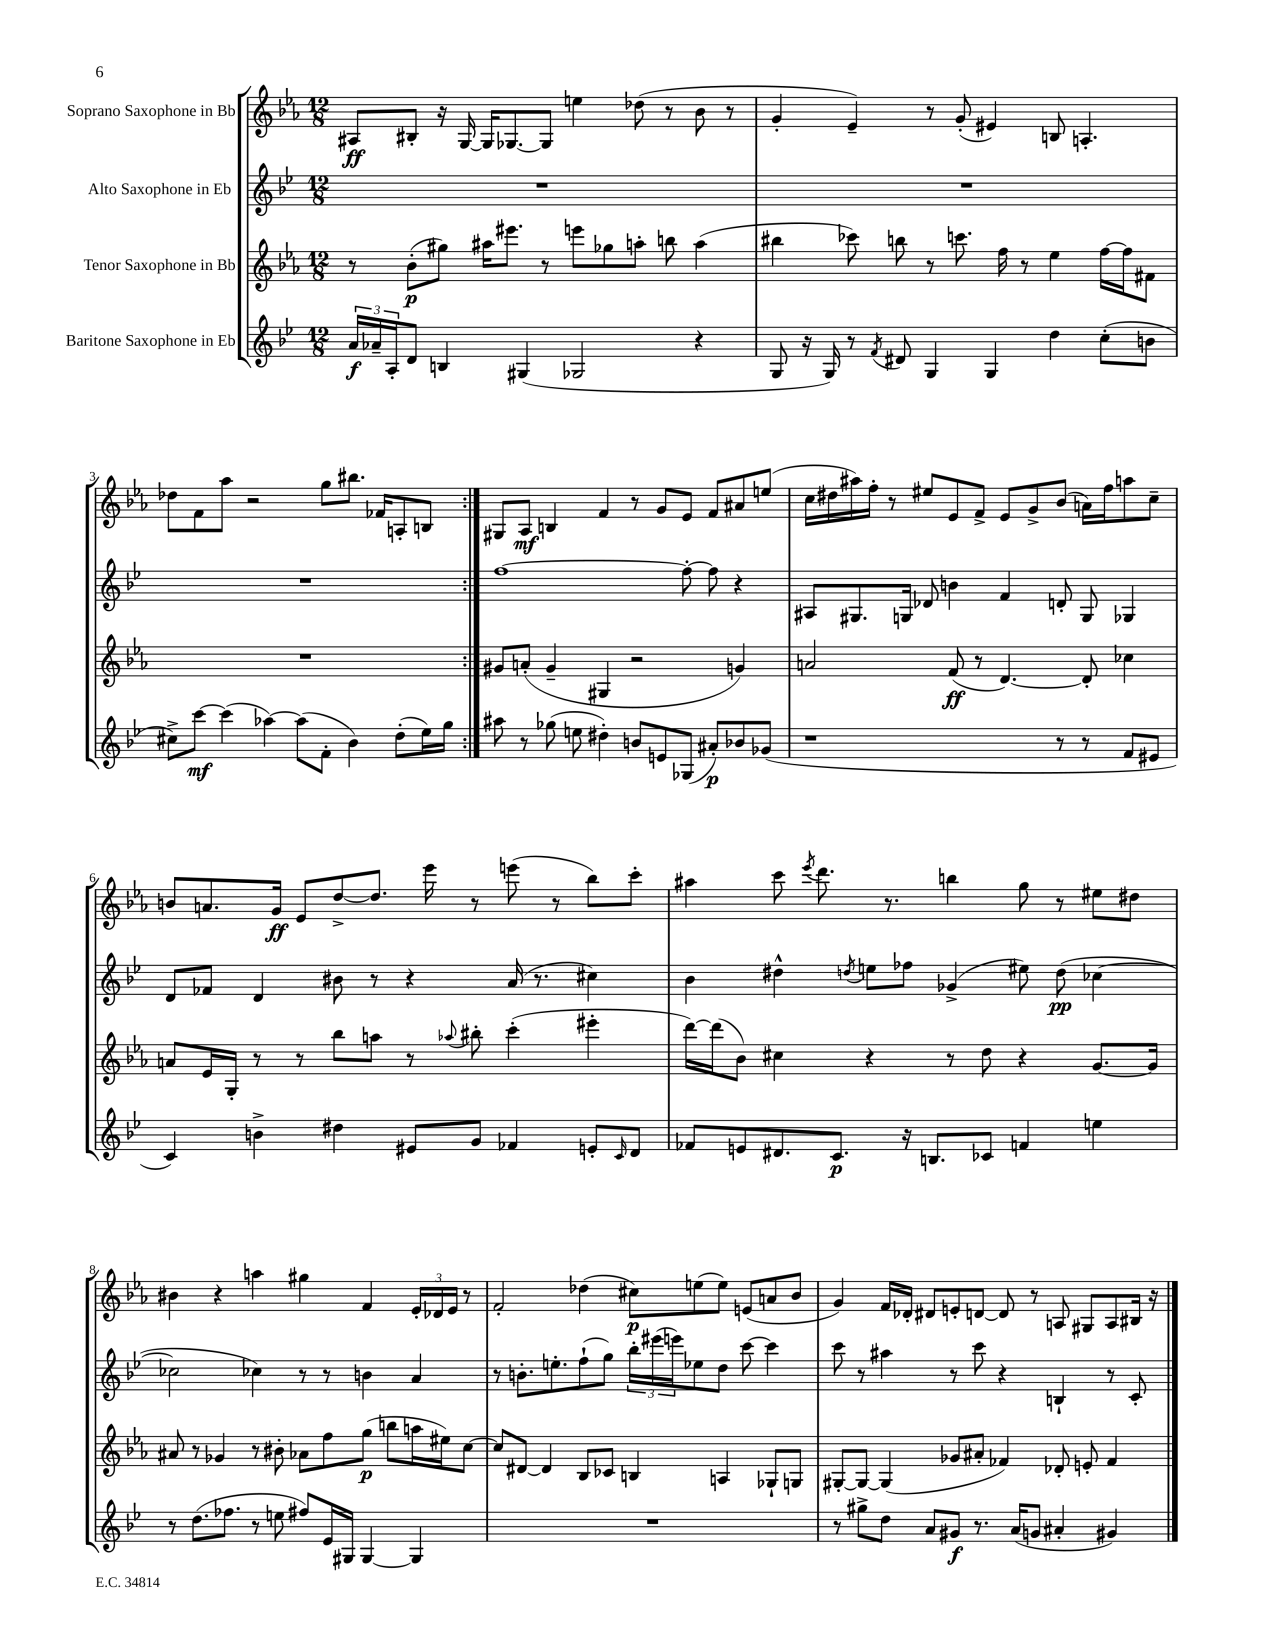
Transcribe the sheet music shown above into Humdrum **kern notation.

**kern	**dynam	**kern	**dynam	**kern	**dynam	**kern	**dynam
*part4	*part4	*part3	*part3	*part2	*part2	*part1	*part1
*staff4	*staff4	*staff3	*staff3	*staff2	*staff2	*staff1	*staff1
*I"Baritone Saxophone in Eb	*	*I"Tenor Saxophone in Bb	*	*I"Alto Saxophone in Eb	*	*I"Soprano Saxophone in Bb	*
*clefG2	*	*clefG2	*	*clefG2	*	*clefG2	*
*k[b-e-]	*	*k[b-e-a-]	*	*k[b-e-]	*	*k[b-e-a-]	*
*M12/8	*	*M12/8	*	*M12/8	*	*M12/8	*
=1	=1	=1	=1	=1	=1	=1	=1
24a/LL	f	8r	.	1.r	.	8A#X/L	ff
24a-X~/	.	.	.	.	.	.	.
24A'/J	.	.	.	.	.	.	.
8d/J	.	(8b-'\L	p	.	.	8B#X'/J	.
4Bn/	.	8gg#X\J)	.	.	.	16r	.
.	.	.	.	.	.	[16G/	.
.	.	16aa#X\KL	.	.	.	16G/KL]	.
.	.	8.eee#X\J	.	.	.	[8.G-X/	.
(4G#X/	.	.	.	.	.	.	.
.	.	8r	.	.	.	8G-/J]	.
2G-X/	.	8eeen\L	.	.	.	4een\	.
.	.	8gg-X\	.	.	.	.	.
.	.	8aan'\J	.	.	.	(8dd-X\	.
.	.	8bbn\	.	.	.	8r	.
4r	.	(4aa\	.	.	.	8b-\	.
.	.	.	.	.	.	8r	.
=2	=2	=2	=2	=2	=2	=2	=2
8G/	.	4bb#X\	.	1.r	.	4g'/	.
16r	.	.	.	.	.	.	.
16G/)	.	.	.	.	.	.	.
8r	.	8ccc-X\)	.	.	.	4e-~/)	.
8qf/	.	.	.	.	.	.	.
8d#X/	.	8bbn\	.	.	.	.	.
4G/	.	8r	.	.	.	8r	.
.	.	8.cccn\	.	.	.	(8g'/	.
4G/	.	.	.	.	.	4e#X/)	.
.	.	16ff\	.	.	.	.	.
.	.	8r	.	.	.	.	.
4dd\	.	4ee-\	.	.	.	8Bn/	.
.	.	.	.	.	.	4.An'/	.
(8cc'\L	.	[16ff\LL	.	.	.	.	.
.	.	16ff\J]	.	.	.	.	.
8bn\J	.	8f#X\J	.	.	.	.	.
!!LO:LB:g=z
=3	=3	=3	=3	=3	=3	=3	=3
8cc#X^\L)	.	1.r	.	1.r	.	8dd-X\L	.
[8ccc\J	mf	.	.	.	.	8f\	.
(4ccc\]	.	.	.	.	.	8aa-\J	.
.	.	.	.	.	.	2r	.
[4aa-X\)	.	.	.	.	.	.	.
(8aa-\L]	.	.	.	.	.	.	.
8f'\J	.	.	.	.	.	8gg\L	.
4b-\)	.	.	.	.	.	8.bb#X\J	.
.	.	.	.	.	.	16f-X/KL	.
(8dd'\L	.	.	.	.	.	8An'/	.
16ee-\L)	.	.	.	.	.	8Bn/J	.
16gg\JJ	.	.	.	.	.	.	.
=4:|!	=4:|!	=4:|!	=4:|!	=4:|!	=4:|!	=4:|!	=4:|!
8aa#X\	.	8g#X/L	.	[1ff	.	8G#X/L	.
8r	.	(8an'/J	.	.	.	8A-/J	mf
(8gg-X\	.	4g#~/	.	.	.	4Bn/	.
8een\	.	.	.	.	.	.	.
4dd#X'\)	.	4G#X/	.	.	.	4f/	.
8bn/L	.	2r	.	.	.	8r	.
8en/	.	.	.	.	.	8g/L	.
(8G-X/J	.	.	.	8ff'\_	.	8e-/J	.
8a#X'/L)	p	.	.	8ff\]	.	8f/L	.
8b-X/	.	4gn/)	.	4r	.	8a#X/	.
(8g-X/J	.	.	.	.	.	(8een/J	.
=5	=5	=5	=5	=5	=5	=5	=5
1r	.	2an/	.	8A#X/L	.	16cc\LL	.
.	.	.	.	.	.	16dd#X\	.
.	.	.	.	8.G#X/	.	16aa#X\)	.
.	.	.	.	.	.	16ff'\JJ	.
.	.	.	.	.	.	8r	.
.	.	.	.	16Gn/Jk	.	.	.
.	.	.	.	8d-X/	.	8ee#X/L	.
.	.	(8f/	ff	4bn\	.	8e-/	.
.	.	8r	.	.	.	8f^/J	.
.	.	[4.d/)	.	4f/	.	8e-/L	.
.	.	.	.	.	.	8g^/	.
8r	.	.	.	8dn'/	.	(8b-/J	.
8r	.	8d'/]	.	8G/	.	16an\LL)	.
.	.	.	.	.	.	16ff\J	.
8f/L	.	4cc-X\	.	4G-X/	.	8aan\	.
8e#X/J	.	.	.	.	.	8cc~\J	.
!!LO:LB:g=z
=6	=6	=6	=6	=6	=6	=6	=6
4c/)	.	8an/L	.	8d/L	.	8bn/L	.
.	.	16e-/L	.	8f-X/J	.	8.an/	.
.	.	16G'/JJ	.	.	.	.	.
4bn^\	.	8r	.	4d/	.	.	.
.	.	.	.	.	.	16g/Jk	ff
.	.	8r	.	.	.	8e-/L	.
4dd#X\	.	8bb-\L	.	8b#X\	.	[8dd^/	.
.	.	8aan\J	.	8r	.	8.dd/J]	.
8e#X/L	.	8r	.	4r	.	.	.
.	.	.	.	.	.	16eee-\	.
.	.	8qqaa-X/	.	.	.	.	.
8g/J	.	8bb#X'\	.	.	.	8r	.
4f-X/	.	(4ccc'\	.	(16a/	.	(8eeen\	.
.	.	.	.	8.r	.	.	.
.	.	.	.	.	.	8r	.
8en'/L	.	4eee#X'\	.	4cc#X\)	.	8bb-\L)	.
16qqc/	.	.	.	.	.	.	.
8d/J	.	.	.	.	.	8ccc'\J	.
=7	=7	=7	=7	=7	=7	=7	=7
8f-X/L	.	[16ddd\LL)	.	4b-\	.	4aa#X\	.
.	.	(16ddd\J]	.	.	.	.	.
8en/	.	8b-\J)	.	.	.	.	.
8.d#X/	.	4cc#X\	.	4dd#X^^\	.	8ccc\	.
.	.	.	.	.	.	8qeee-/	.
.	.	.	.	.	.	8.ddd\	.
8.c/J	p	.	.	.	.	.	.
.	.	.	.	8qddn/	.	.	.
.	.	4r	.	8een\L	.	.	.
.	.	.	.	.	.	8.r	.
16r	.	.	.	8ff-X\J	.	.	.
8.Bn/L	.	.	.	.	.	.	.
.	.	8r	.	(4g-X^/	.	4bbn\	.
8c-X/J	.	8dd\	.	.	.	.	.
4fn/	.	4r	.	8ee#X\)	.	8gg\	.
.	.	.	.	(8dd\	pp	8r	.
4een\	.	[8.g/L	.	[4cc-X\	.	8ee#X\L	.
.	.	.	.	.	.	8dd#X\J	.
.	.	16g/Jk]	.	.	.	.	.
!!LO:LB:g=z
=8	=8	=8	=8	=8	=8	=8	=8
8r	.	8a#X/	.	2cc-X\]	.	4b#X\	.
(8.dd\L	.	8r	.	.	.	.	.
.	.	4g-X/	.	.	.	4r	.
8.ff-X\J	.	.	.	.	.	.	.
8r	.	8r	.	4cc-X\)	.	4aan\	.
8een\	.	8b#X'\	.	.	.	.	.
8ff#X/L)	.	8a-X\L	.	8r	.	4gg#X\	.
16e-/L	.	8ff\	.	8r	.	.	.
16G#X/JJ	.	.	.	.	.	.	.
[4G#/	.	(8gg\J	p	4bn\	.	4f/	.
.	.	8bbn\L	.	.	.	.	.
4G#/]	.	16aan\L	.	4a/	.	24e-'/LL	.
.	.	.	.	.	.	24d-X/	.
.	.	16ee#X\J)	.	.	.	.	.
.	.	.	.	.	.	24e-/JJ	.
.	.	[8cc\J	.	.	.	8r	.
=9	=9	=9	=9	=9	=9	=9	=9
1.r	.	8cc/L]	.	8r	.	2f'/	.
.	.	[8d#X/J	.	8.bn'\L	.	.	.
.	.	4d#/]	.	.	.	.	.
.	.	.	.	8.een'\	.	.	.
.	.	8B-/L	.	(8ff`\	.	(4dd-X\	.
.	.	8c-X/J	.	8gg\J)	.	.	.
.	.	4Bn/	.	24bb-'\LL	.	8cc#X\L)	p
.	.	.	.	(24eee#X\	.	.	.
.	.	.	.	24eeen\J)	.	.	.
.	.	.	.	8ee-X\	.	(8een\	.
.	.	4An/	.	8dd\J	.	8ee\J)	.
.	.	.	.	[8ccc\	.	(8en/L	.
.	.	8G-X`/L	.	4ccc\]	.	8an/	.
.	.	8Gn/J	.	.	.	8b-/J	.
=10	=10	=10	=10	=10	=10	=10	=10
8r	.	[8G#X'/L	.	8ccc\	.	4g/)	.
8gg#X^\L	.	8G#/J_	.	8r	.	.	.
8dd\J	.	(4G#/]	.	4aa#X\	.	16f/LL	.
.	.	.	.	.	.	16d-X'/JJ	.
8a/L	.	.	.	.	.	8d#X/L	.
8g#X/J	f	8g-X/L	.	8r	.	8en'/	.
8.r	.	8a#X'/J	.	8ccc\	.	[8dn/J	.
.	.	4f-X/)	.	4r	.	8d/]	.
(16a/KL	.	.	.	.	.	.	.
8gn/J	.	.	.	.	.	8r	.
4a#X'/	.	8d-X'/	.	4Bn`/	.	8An/	.
.	.	8en'/	.	.	.	8G#X/L	.
4g#X/)	.	4f-/	.	8r	.	8A/	.
.	.	.	.	8c'/	.	16B#X/Jk	.
.	.	.	.	.	.	16r	.
==	==	==	==	==	==	==	==
*-	*-	*-	*-	*-	*-	*-	*-
